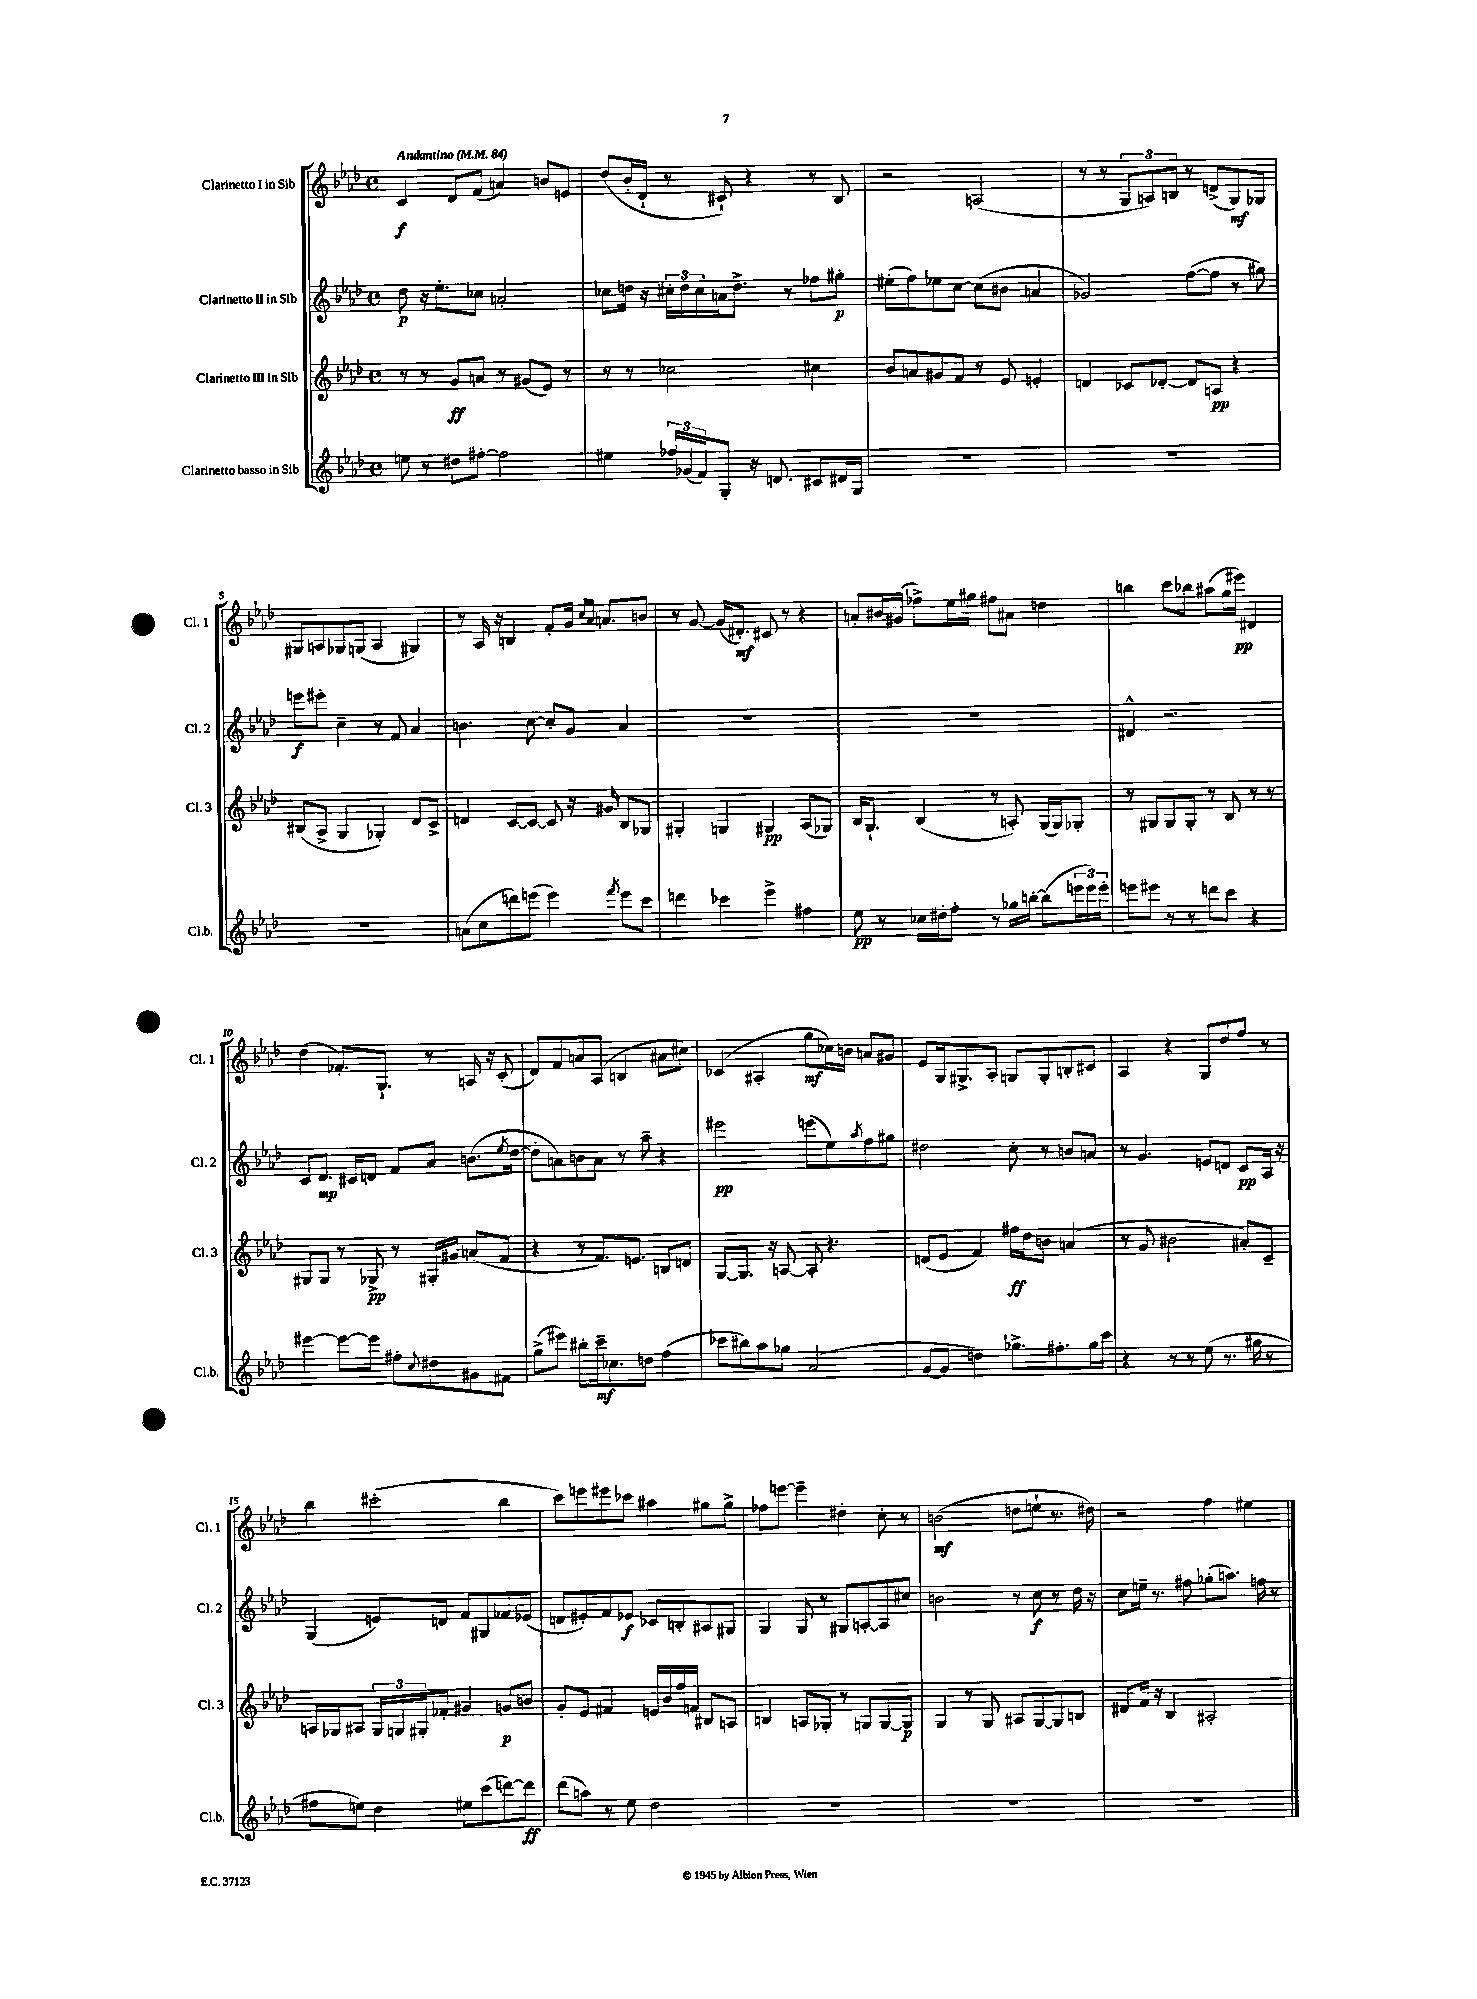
<<
\new StaffGroup <<
\new Staff = "s0" \with { instrumentName = "Clarinetto I in Sib" shortInstrumentName = "Cl. 1" } {
    \clef treble \key aes \major \defaultTimeSignature \time 4/4 \tempo "Andantino" 4 = 84
    c'4\f des'8 f'8( a'4) b'8 e'8 |
    des''8( bes'16-. des'16-! r8 cis'8-!) r4 r8 bes8 |
    r2 a2( |
    r8 r8 \tuplet 3/2 { g8 a8) b8 } r8 d'8->( g8\mf) ges8 |
    gis8 a8 ges8 g8( a4 gis4) |
    r8 aes16 r16 b4 f'8-. g'16 \grace { c''16 aes'16 } a'8. b'8 |
    r8 g'8~ g'16( dis'8.-.\mf) cis'8 r8 r4 |
    a'8-. bis'16 gis'16( fes''8->) ees''16 gis''16 fis''8 ais'8 d''4 |
    b''4 c'''8 bes''8 ais''8( g''16 eis'''16\pp) dis'4 |
    des''4( fes'8.-.) g8.-! r8 a16 r16 c'8-.( |
    des'8) f'8 a'8 aes8( b4 ais'8 cis''8) |
    ces'4( ais4-. g''8\mf ces''16) b'16 a'8 gis'8 |
    ees'8 g16 gis8.-> aes8-. g8 g8-. b8-. cis'8 |
    aes4 r4 g8 des''8 f''8 r8 |
    bes''4 cis'''2-.( bes''4 |
    c'''8) e'''8 eis'''8 ces'''8 ais''4 gis''8 gis''8-> |
    fes''8 e'''8~ e'''4-- dis''4-. c''8-. r8 |
    b'2\mf( d''8 e''8-! r8. dis''16) |
    r2 f''4 eis''4 \bar "|." |
}
\new Staff = "s1" \with { instrumentName = "Clarinetto II in Sib" shortInstrumentName = "Cl. 2" } {
    \clef treble \key aes \major \defaultTimeSignature \time 4/4
    des''8\p r16 ees''8.-. ces''8 a'2-. |
    ces''8 d''16 r16 \tuplet 3/2 { cis''16-. d''16 cis''16 } a'16 d''8.-> r8 fes''8 gis''8-.\p |
    eis''8-.( f''8) ees''8 c''8~ c''8( bis'8 a'4 |
    ges'2) f''8~( f''8 r8 gis''8) |
    e'''8\f eis'''8-. c''4-- r8 f'8 aes'4 |
    b'4. c''8~ c''8-. g'8 aes'4 |
    R1 |
    R1 |
    dis'4-^ r2. |
    c'8 des'8.\mp cis'16 d'8 f'8 aes'8 b'8.( \acciaccatura { ees''8 } des''16~ |
    des''8-. a'8) b'8 a'8 r8 aes''8-- r4 |
    eis'''2\pp e'''8( ees''8) \acciaccatura { aes''8 } f''8 gis''8 |
    dis''2 c''8-. r8 b'8 a'8 |
    r8 g'4. e'8 d'8 c'8\pp aes16 r16 |
    g4( e'8) d'8 f'8 gis8 fes'8 ees'8( |
    d'8 eis'8-.) f'8 ees'8\f ces'8 b8-. ais8 gis8 |
    g4 g8 r8 gis8 a8~-. a8 cis''8 |
    b'2 r8 c''8\f r8 des''16 r16 |
    c''8 e''16-- r8. fis''8 ges''8-.( a''8.) f''16 r8 \bar "|." |
}
\new Staff = "s2" \with { instrumentName = "Clarinetto III in Sib" shortInstrumentName = "Cl. 3" } {
    \clef treble \key aes \major \defaultTimeSignature \time 4/4
    r8 r8 g'8\ff a'8 r8 gis'8( ees'8) r8 |
    r8 r8 ces''2 cis''4 |
    bes'8 a'8 gis'8 f'8 r8 ees'8 e'4-. |
    d'4 ces'8 des'8~-. des'8 a8\pp r4 |
    bis8( aes8-> g4 ges4-.) des'8 c'8-> |
    d'4 c'8~ c'8~ c'8 r16 gis'16 bes8 ges8 |
    gis4-. g4 gis4\pp aes8( ges8) |
    bes16 g8.-! bes4( r8 a8-.) g16( g16) ges8-. |
    r8 gis8 gis8 gis8-. r8 bes8 r8 r8 |
    gis8 gis8 r8 ges8->\pp r8 gis16-. gis'16 a'8( f'8 |
    r4 r8 f'8.) e'8. b8 d'8 |
    g8~ g8. r16 a8~ a8-. r4. |
    d'8( ees'8 f'4) fis''16\ff des''16 b'8 a'4( |
    r8 g'8 bis'2 ais'8-.) c'8-- |
    a16 ges16 ais8 \tuplet 3/2 { ges16 g16 gis16-. } fes'8-. gis'4 g'8\p b'8 |
    g'8-. ees'8 fis'4 e'16 bes'16 f''16 f'16 bis8 a8 |
    b4 a8 ges8-. r8 g8 g8~ g8\p |
    g4 r8 g8 ais8 g8~ g8 b8 |
    dis'8 f'16 r16 bes4 ais2-. \bar "|." |
}
\new Staff = "s3" \with { instrumentName = "Clarinetto basso in Sib" shortInstrumentName = "Cl.b." } {
    \clef treble \key aes \major \defaultTimeSignature \time 4/4
    e''8 r8 dis''8 fis''8~-. fis''2 |
    eis''4 \tuplet 3/2 { fes''16 ges'16( f'16) } g8-. r16 d'8. cis'8 dis'16 g16 |
    R1 |
    R1 |
    R1 |
    a'8( c''8 d'''8) e'''8( e'''4) \acciaccatura { f'''8 } e'''8 c'''8 |
    d'''4 ces'''4 ees'''4-> fis''4 |
    ees''8\pp r8 ces''16 dis''16-. f''8-. r8 ges''16 b''16~-. b''8( \tuplet 3/2 { e'''16 e'''16) e'''16-. } |
    e'''8 eis'''8 r8 r8 d'''8 c'''8 r4 |
    eis'''4~ eis'''8~ eis'''8 fis''8-. \appoggiatura { c''8 } dis''8 gis'8 fis'8 |
    g''8->( eis'''8) bis''8-. c'''16--\mf ces''8. d''8 f''4( |
    ces'''8 bis''8) aes''8 ges''8 aes'2( |
    g'8~ g'8 d''4) ges''8.-> fis''8.-. ges''16 c'''16 |
    r4 r8 r8 ees''8( r8. gis''16 r8 |
    fis''8 e''8) des''4 eis''8 c'''8( d'''8~) d'''8\ff |
    des'''8( a''8) r8 ees''8 des''2 |
    R1 |
    R1 |
    R1 \bar "|." |
}
>>
>>
